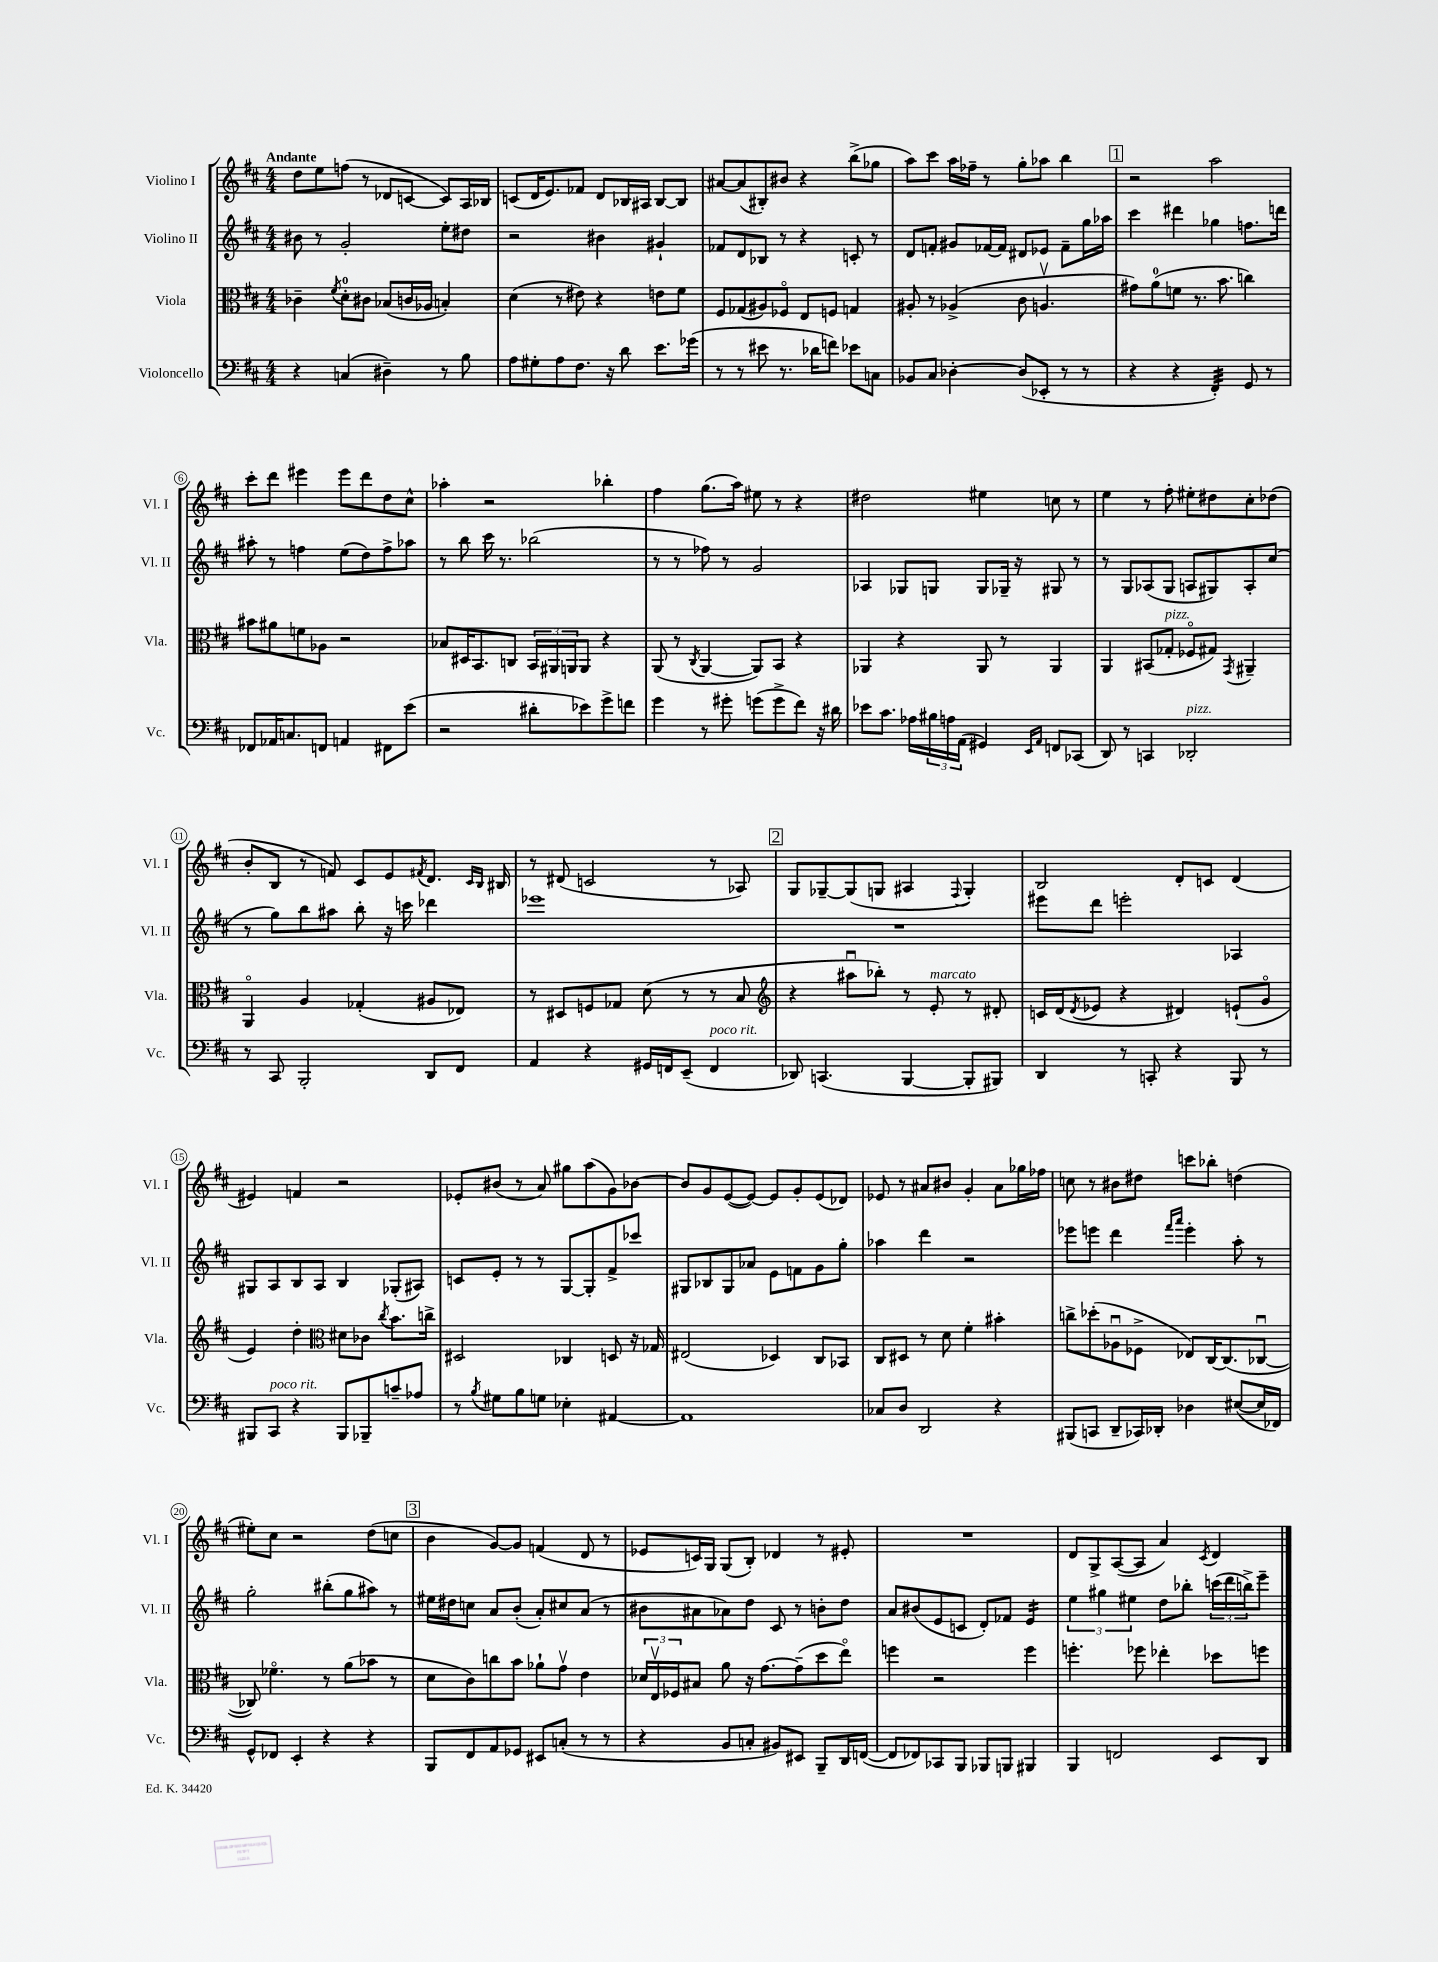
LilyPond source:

<<
\new StaffGroup <<
\new Staff = "s0" \with { instrumentName = "Violino I" shortInstrumentName = "Vl. I" } {
    \clef treble \key d \major \numericTimeSignature \time 4/4 \tempo "Andante"
    d''8 e''8 f''8( r8 des'8 c'8~ c'8) a16 bes16 |
    c'8( d'16 e'8.) fes'8 d'8 bes16 ais16 bes8~ bes8 |
    ais'8~ ais'8( bis8-.) bis'8 r4 b''8->( ges''8 |
    a''8) cis'''8 a''16 fes''16-- r8 g''8-. aes''8 b''4 |
    \mark \markup { \box "1" } r2 a''2 |
    cis'''8-. d'''8 eis'''4 eis'''8 d'''8 d''8 cis''8-^ |
    aes''4-. r2 bes''4-. |
    fis''4 g''8.( a''16) eis''8 r8 r4 |
    dis''2 eis''4 c''8 r8 |
    e''4 r8 fis''8-. eis''8-. dis''8 cis''8-. des''8( |
    b'8-. b8 r8 f'8) cis'8 e'8 \acciaccatura { fis'8 } d'8. \grace { cis'16 b16 } bis16 |
    r8 dis'8( c'2 r8 aes8) |
    \mark \markup { \box "2" } g8 ges8~-- ges8( g8 ais4 \appoggiatura { fis8 } g4-.) |
    b2 d'8-. c'8 d'4( |
    eis'4) f'4 r2 |
    ees'8-. bis'8( r8 a'8) gis''8 a''8( g'8) bes'8~ |
    bes'8 g'8 e'8~( e'8~) e'8 g'8-. e'8( des'8) |
    ees'8 r8 ais'8 bis'8 g'4-. ais'8 ges''16 fes''16 |
    c''8 r8 bis'8 dis''8 c'''8 bes''8-. d''4( |
    eis''8-.) cis''8 r2 d''8( c''8 |
    \mark \markup { \box "3" } b'4 g'8~) g'8 f'4( d'8 r8 |
    ees'8 c'16) g16 g8( b8-.) des'4 r8 eis'8-. |
    R1 |
    d'8 g8-> a8~( a8 a'4) \acciaccatura { cis'8 } d'4 \bar "|." |
}
\new Staff = "s1" \with { instrumentName = "Violino II" shortInstrumentName = "Vl. II" } {
    \clef treble \key d \major \numericTimeSignature \time 4/4
    bis'8 r8 g'2-. e''8-. dis''8 |
    r2 bis'4 gis'4-! |
    fes'8 d'8 bes8 r8 r4 c'8-. r8 |
    d'8 f'8-. gis'8 fes'16~ fes'16 dis'8 ees'8 fes'8-- g''16 aes''16 |
    \mark \markup { \box "1" } cis'''4 dis'''4 ges''4 f''8. d'''16 |
    ais''8-. r8 f''4 e''8( d''8) f''8-> aes''8 |
    r8 b''8 cis'''16 r8. bes''2( |
    r8 r8 fes''8) r8 g'2 |
    aes4 ges8 g8 g8 ges16-- r16 gis8 r8 |
    r8 g8 aes8( g8 a8 gis8) a8-. cis''8( |
    r8 g''8) b''8 ais''8 b''8-. r16 c'''16 des'''4 |
    ees'''1 |
    \mark \markup { \box "2" } R1 |
    eis'''8 d'''8 e'''2-. aes4 |
    gis8 a8 b8 a8 b4 ges8-.( ais8) |
    c'8 e'8-. r8 r8 g8~ g8-. fis'8-> ces'''8 |
    gis8 bes8 gis8 aes'8 e'8 f'8 g'8 g''8-. |
    aes''4 d'''4 r2 |
    ees'''8 e'''8 d'''4 \grace { fis'''16 a'''16 } e'''4-. a''8-. r8 |
    g''2-. bis''8-.( g''8 ais''8) r8 |
    \mark \markup { \box "3" } eis''16 dis''16 c''8 a'8 b'8-.( a'8-.) cis''8 a'8( r8 |
    bis'8 ais'8 aes'8) d''8 cis'8 r8 b'8-. d''8 |
    a'8 bis'8( e'8 c'8 d'8-.) fes'8 e'4:16 |
    \tuplet 3/2 { e''4 gis''4 eis''4 } d''8 bes''8-. \tuplet 3/2 { c'''16( d'''16 b''16->) } e'''8-- \bar "|." |
}
\new Staff = "s2" \with { instrumentName = "Viola" shortInstrumentName = "Vla." } {
    \clef alto \key d \major \numericTimeSignature \time 4/4
    ces'4-- \acciaccatura { fis'8 } d'8-0-. cis'8 bes8( c'16 aes16 b4-.) |
    d'4( r8 eis'8) r4 e'8 fis'8 |
    fis8 ges8( ais8) fes8\flageolet e8 f8 g4 |
    ais8-. r8 aes4->( cis'8 a4.\upbow |
    \mark \markup { \box "1" } gis'8) a'8-0( f'8 r8. b'8. c''4) |
    bis'8 ais'8 f'8 aes8 r2 |
    bes8 dis16 b,8. c8 \tuplet 3/2 { b,16 ais,16 a,16 } a,8 r4 |
    a,8( r8 \acciaccatura { cis8 } a,4~ a,8) b,8 r4 |
    aes,4 r4 aes,8 r8 aes,4 |
    a,4 bis,8( ges8-.^\markup { \italic "pizz." } fes8\flageolet gis8) \acciaccatura { g,8 } ais,4-- |
    a,4\flageolet a4 ges4-.( ais8 ees8) |
    r8 dis8 f8 ges8 d'8( r8 r8 b8 |
    \mark \markup { \box "2" } \clef treble r4 ais''8\downbow bes''8-.) r8 e'8-.^\markup { \italic "marcato" } r8 dis'8-. |
    c'16 d'16( \acciaccatura { d'8 } ees'8 r4 dis'4) e'8-!( g'8\flageolet |
    e'4) d''4-. \clef alto dis'8 ces'8 \acciaccatura { cis''8 } b'8. c''16-> |
    dis2 ces4 d8 r16 ges16 |
    eis2( des4) cis8 bes,8 |
    cis8 dis8 r8 d'8 fis'4-. bis'4-. |
    c''8-> des''8-.( aes8\downbow fes8-> ees8) cis16~ cis8.( ces8~\downbow |
    ces8) fes'4.\flageolet r8 a'8( bes'8 r8 |
    \mark \markup { \box "3" } d'8 cis'8) c''8 b'8 aes'8-! g'8\upbow e'4 |
    \tuplet 3/2 { des'16 e16\upbow fes16 } bis8 a'8 r16 g'8.~ g'8--( d''8 e''8\flageolet) |
    f''4 r2 f''4 |
    f''4.-. fes''8 ees''4-. des''8 f''8 \bar "|." |
}
\new Staff = "s3" \with { instrumentName = "Violoncello" shortInstrumentName = "Vc." } {
    \clef bass \key d \major \numericTimeSignature \time 4/4
    r4 c4( dis4--) r8 b8 |
    a8 gis8-. a8 fis8. r16 d'8 e'8. ges'16( |
    r8 r8 eis'8 r8. des'16 f'8) ees'8 c8 |
    bes,8 cis8 des4~-. des8( ees,8-. r8 r8 |
    \mark \markup { \box "1" } r4 r4 fis,4:32-.) g,8 r8 |
    fes,8 aes,16 c8. f,8 a,4 fis,8 e'8( |
    r2 dis'8-. ees'8) g'8-> f'8 |
    g'4 r8 gis'8-. g'8( g'8-> fis'8) r16 dis'16 |
    ees'8 cis'8. aes16 \tuplet 3/2 { bis16 a16 a,16( } gis,4) \grace { e,16 a,16 } f,8 ces,8( |
    d,8) r8 c,4 des,2-.^\markup { \italic "pizz." } |
    r8 cis,8 b,,2-. d,8 fis,8 |
    a,4 r4 gis,16 f,16 e,8--( f,4^\markup { \italic "poco rit." } |
    \mark \markup { \box "2" } des,8) c,4.( b,,4~ b,,8-. bis,,8) |
    d,4 r8 c,8-. r4 b,,8 r8 |
    bis,,8 cis,8^\markup { \italic "poco rit." } r4 bis,,8 bes,,8-- c'8-- aes8 |
    r8 \acciaccatura { b8 } gis8 b8 g8 ees4-. ais,4~ |
    ais,1 |
    ces8 d8 d,2 r4 |
    bis,,8( c,8 d,8-- ces,16) des,16-. des4 eis8~( eis16 fes,16) |
    g,8-^ fes,8 e,4-. r4 r4 |
    \mark \markup { \box "3" } b,,8 fis,8 a,8 ges,8 eis,8 c8-.( r8 r8 |
    r4 b,8 c8-. bis,8) eis,8 b,,8-- d,16 f,16~( |
    f,8 fes,8) ces,8 b,,8 bes,,8 b,,8 bis,,4 |
    b,,4 f,2 e,8 d,8 \bar "|." |
}
>>
>>
\layout { \context { \Score \override BarNumber.stencil = #(make-stencil-circler 0.1 0.3 ly:text-interface::print) } }
